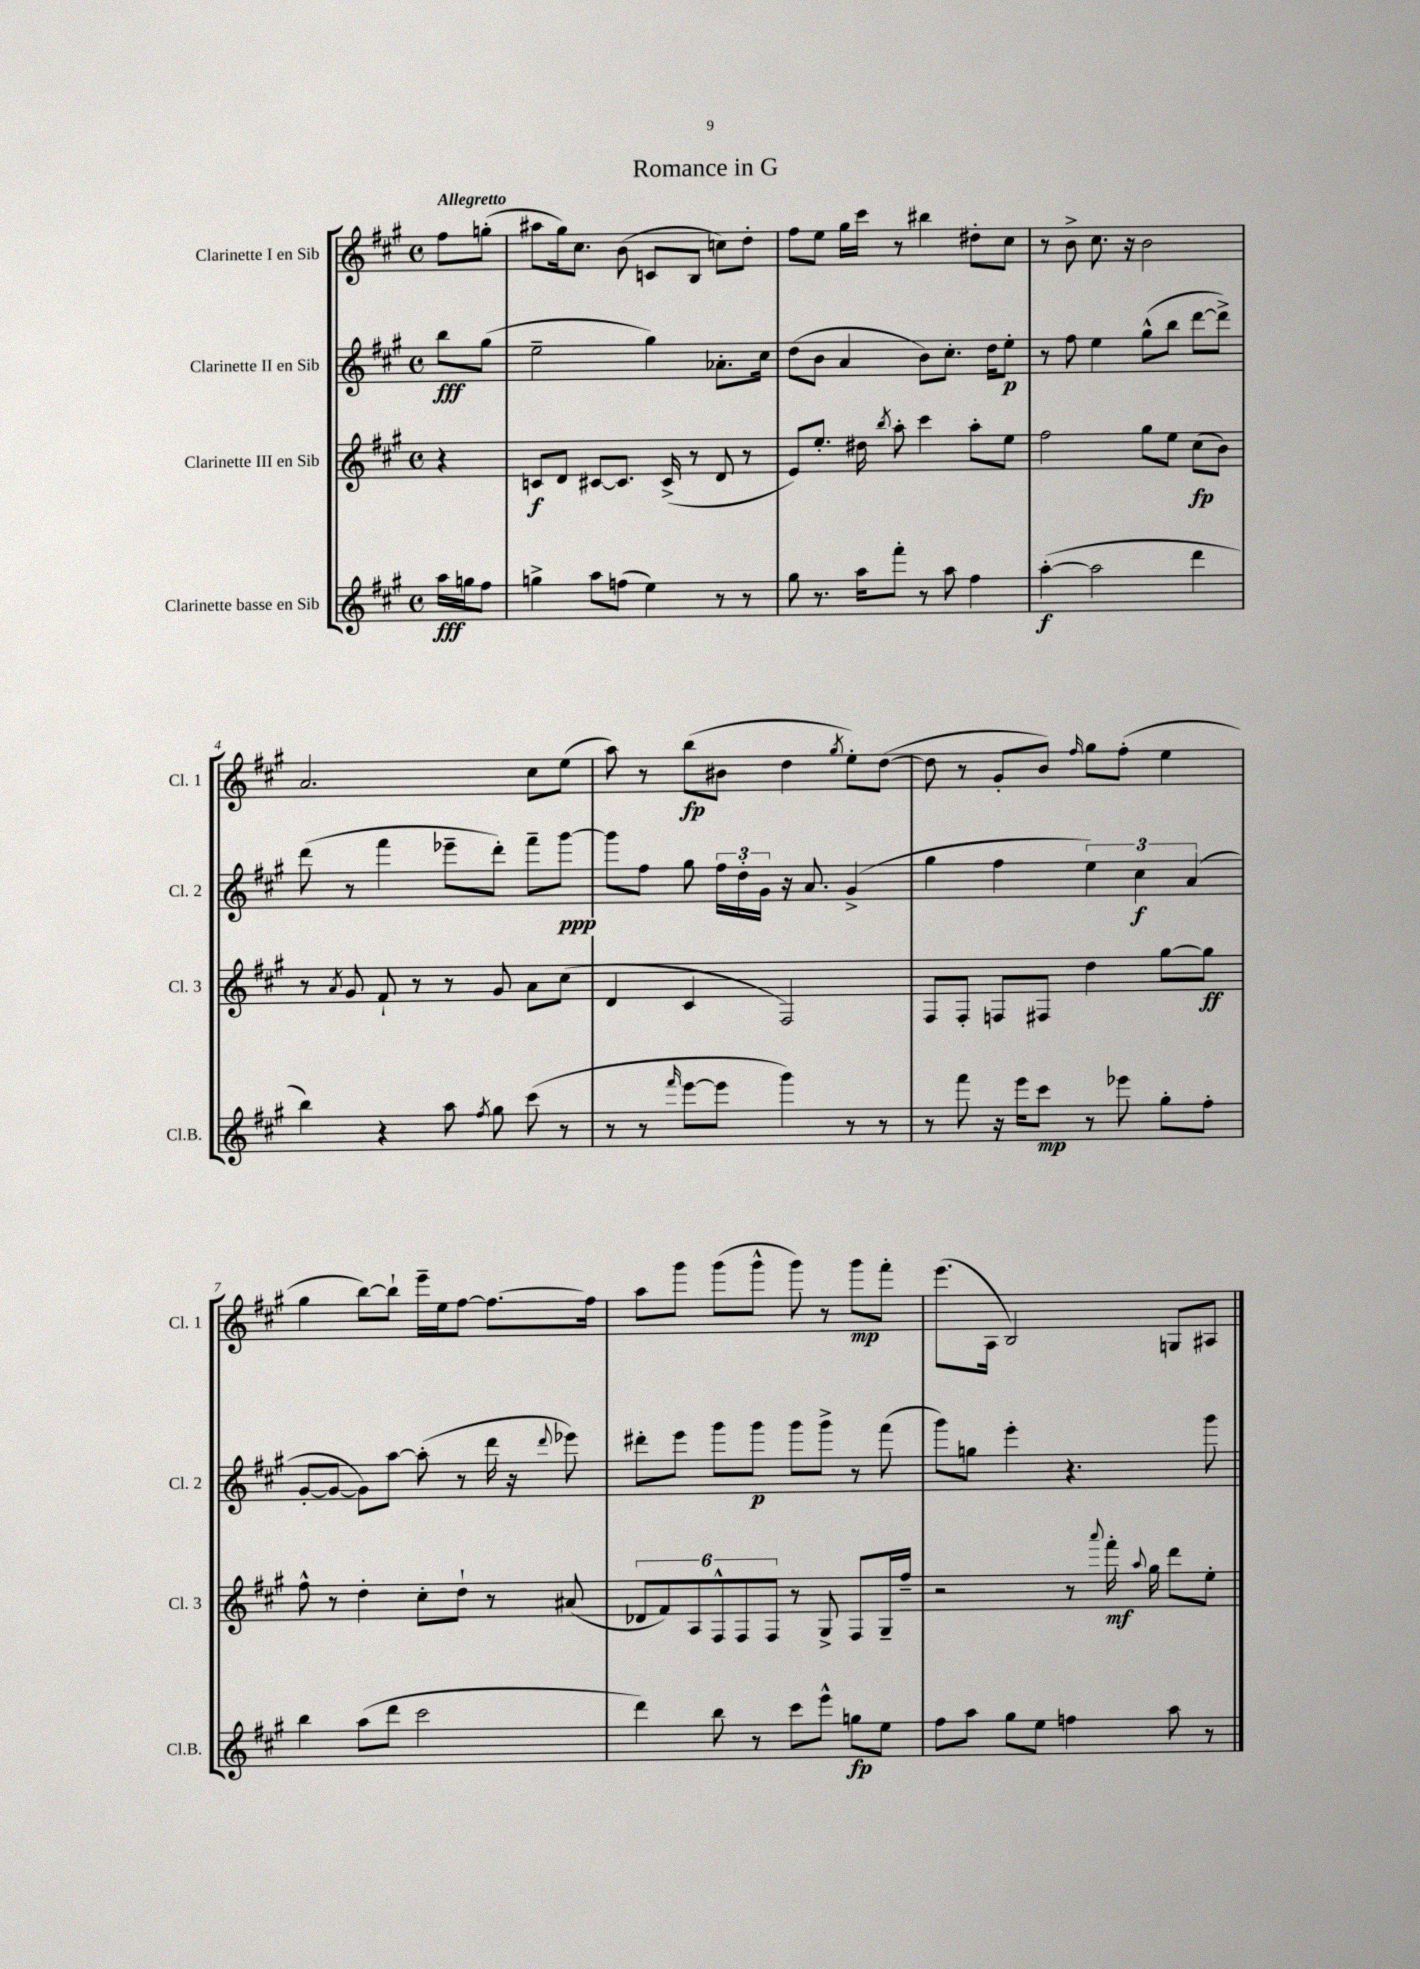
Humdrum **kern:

**kern	**dynam	**kern	**dynam	**kern	**dynam	**kern	**dynam
*part4	*part4	*part3	*part3	*part2	*part2	*part1	*part1
*staff4	*staff4	*staff3	*staff3	*staff2	*staff2	*staff1	*staff1
*I"Clarinette basse en Sib	*	*I"Clarinette III en Sib	*	*I"Clarinette II en Sib	*	*I"Clarinette I en Sib	*
*I'Cl.B.	*	*I'Cl. 3	*	*I'Cl. 2	*	*I'Cl. 1	*
*clefG2	*	*clefG2	*	*clefG2	*	*clefG2	*
*k[f#c#g#]	*	*k[f#c#g#]	*	*k[f#c#g#]	*	*k[f#c#g#]	*
*M4/4	*	*M4/4	*	*M4/4	*	*M4/4	*
*met(c)	*	*met(c)	*	*met(c)	*	*met(c)	*
=	=	=	=	=	=	=	=
!	!	!	!	!	!	!LO:TX:a:B:t=Allegretto	!
16aa\LL	fff	4r	.	8bb\L	fff	8ff#\L	.
16ggn\J	.	.	.	.	.	.	.
8ff#\J	.	.	.	(8gg#\J	.	(8ggn'\J	.
=1	=1	=1	=1	=1	=1	=1	=1
4ggn^\	.	8cn/L	f	2ee~\	.	8aa#X\L	.
.	.	8d/J	.	.	.	16gg#\k)	.
.	.	.	.	.	.	8.cc#\J	.
8aa\L	.	[8c#X/L	.	.	.	.	.
(8ffn\J	.	8.c#/J]	.	.	.	(8b\	.
4ee\)	.	.	.	4gg#\)	.	8cn/L	.
.	.	(16c#^/	.	.	.	.	.
.	.	8r	.	.	.	8B/J	.
8r	.	8d/	.	8.a-X'\L	.	8ccn\L)	.
8r	.	8r	.	.	.	8dd'\J	.
.	.	.	.	16cc#\Jk	.	.	.
=2	=2	=2	=2	=2	=2	=2	=2
8gg#\	.	8e/L)	.	(8dd\L	.	8ff#\L	.
8.r	.	8.ee'/J	.	8b\J	.	8ee\J	.
.	.	.	.	4a/	.	16gg#\LL	.
16aa\KL	.	16dd#X\	.	.	.	16ccc#\JJ	.
.	.	8qbb/	.	.	.	.	.
8fff#'\J	.	8aa'\	.	.	.	8r	.
8r	.	4ccc#\	.	8b\L)	.	4bb#X\	.
8aa\	.	.	.	8.cc#'\J	.	.	.
4ff#\	.	8aa'\L	.	.	.	8dd#X'\L	.
.	.	.	.	16dd\KL	.	.	.
.	.	8ee\J	.	8ee'\J	p	8cc#\J	.
=3	=3	=3	=3	=3	=3	=3	=3
([4aa'\	f	2ff#\	.	8r	.	8r	.
.	.	.	.	8ff#\	.	8b^\	.
2aa\]	.	.	.	4ee\	.	8.cc#\	.
.	.	.	.	.	.	16r	.
.	.	8gg#\L	.	(8gg#^^\L	.	2b\	.
.	.	8ee\J	.	8bb\J	.	.	.
4ddd\	.	(8cc#\L	fp	[8ddd\L	.	.	.
.	.	8b\J)	.	8ddd^\J])	.	.	.
!!LO:LB:g=z
=4	=4	=4	=4	=4	=4	=4	=4
4bb\)	.	8r	.	(8ddd\	.	2.a/	.
.	.	8qa/	.	.	.	.	.
.	.	8g#/	.	8r	.	.	.
4r	.	8f#`/	.	4fff#\	.	.	.
.	.	8r	.	.	.	.	.
8aa\	.	8r	.	8eee-X~\L	.	.	.
8qff#/	.	.	.	.	.	.	.
8gg#\	.	8g#/	.	8ddd'\J)	.	.	.
(8ccc#\	.	8a\L	.	8fff#~\L	.	8cc#\L	.
8r	.	(8cc#\J	.	[8ggg#\J	ppp	(8ee\J	.
=5	=5	=5	=5	=5	=5	=5	=5
8r	.	4d/	.	8ggg#\L]	.	8aa\)	.
8r	.	.	.	8ff#\J	.	8r	.
16qqfff#/	.	.	.	.	.	.	.
[8eee\L	.	4c#/	.	8gg#\	.	(8bb\L	fp
8eee\J]	.	.	.	24ff#\LL	.	8b#X\J	.
.	.	.	.	24dd'\	.	.	.
.	.	.	.	24g#\JJ	.	.	.
4ggg#\)	.	2F#/)	.	16r	.	4dd\	.
.	.	.	.	8.a/	.	.	.
.	.	.	.	.	.	8qgg#/	.
8r	.	.	.	(4g#^/	.	8ee'\L)	.
8r	.	.	.	.	.	([8dd\J	.
=6	=6	=6	=6	=6	=6	=6	=6
8r	.	8F#/L	.	4gg#\	.	8dd\]	.
8fff#\	.	8F#'/J	.	.	.	8r	.
16r	.	8Fn/L	.	4ff#\	.	8g#'/L	.
16eee\KL	.	.	.	.	.	.	.
8ccc#\J	mp	8F#X/J	.	.	.	8b/J)	.
.	.	.	.	.	.	16qqff#/	.
8r	.	4dd\	.	6ee\)	.	8gg#\L	.
8eee-X\	.	.	.	.	.	(8ff#'\J	.
.	.	.	.	6cc#\	f	.	.
8gg#'\L	.	[8gg#\L	.	.	.	4ee\	.
.	.	.	.	(6a/	.	.	.
8ff#'\J	.	8gg#\J]	ff	.	.	.	.
!!LO:LB:g=z
=7	=7	=7	=7	=7	=7	=7	=7
4bb\	.	8ff#^^\	.	[8g#'/L	.	4gg#\	.
.	.	8r	.	8g#/J_	.	.	.
(8aa\L	.	4dd'\	.	8g#\L])	.	[8bb\L)	.
8ddd\J	.	.	.	[8aa\J	.	8bb`\J]	.
2ccc#\	.	8cc#'\L	.	(8aa'\]	.	16eee~\LL	.
.	.	.	.	.	.	16ee\J	.
.	.	8dd`\J	.	8r	.	[8ff#\J	.
.	.	8r	.	16ddd\	.	8.ff#\L_	.
.	.	.	.	16r	.	.	.
.	.	.	.	8qqddd/	.	.	.
.	.	(8a#X/	.	8eee-X\)	.	.	.
.	.	.	.	.	.	16ff#\Jk]	.
=8	=8	=8	=8	=8	=8	=8	=8
4ddd\)	.	12d-X/L	.	8ddd#X'\L	.	8aa\L	.
.	.	12f#/)	.	.	.	.	.
.	.	.	.	8eee\J	.	8ggg#\J	.
.	.	12A/	.	.	.	.	.
8bb\	.	12F#^^/	.	8ggg#\L	.	(8ggg#\L	.
.	.	12F#/	.	.	.	.	.
8r	.	.	.	8ggg#\J	p	8ggg#^^\J	.
.	.	12F#/J	.	.	.	.	.
8ccc#\L	.	8r	.	8ggg#\L	.	8ggg#\)	.
8eee^^\J	.	8G#^/	.	8ggg#^\J	.	8r	.
8ggn\L	fp	8F#/L	.	8r	.	8ggg#\L	mp
8ee\J	.	16G#~/L	.	(8fff#\	.	8fff#'\J	.
.	.	16ff#~/JJ	.	.	.	.	.
=9	=9	=9	=9	=9	=9	=9	=9
8ff#\L	.	2r	.	8ggg#\L)	.	(8.eee\L	.
8aa\J	.	.	.	8ggn\J	.	.	.
.	.	.	.	.	.	16A\Jk	.
8gg#\L	.	.	.	4eee'\	.	2B/)	.
8ee\J	.	.	.	.	.	.	.
4ffn\	.	8r	.	4.r	.	.	.
.	.	8qqaaa/	.	.	.	.	.
.	.	16fff#'\	mf	.	.	.	.
.	.	8qqaa/	.	.	.	.	.
.	.	16gg#\	.	.	.	.	.
8aa\	.	8ddd\L	.	.	.	8Gn/L	.
8r	.	8ee'\J	.	8ggg#\	.	8A#X/J	.
==	==	==	==	==	==	==	==
*-	*-	*-	*-	*-	*-	*-	*-
